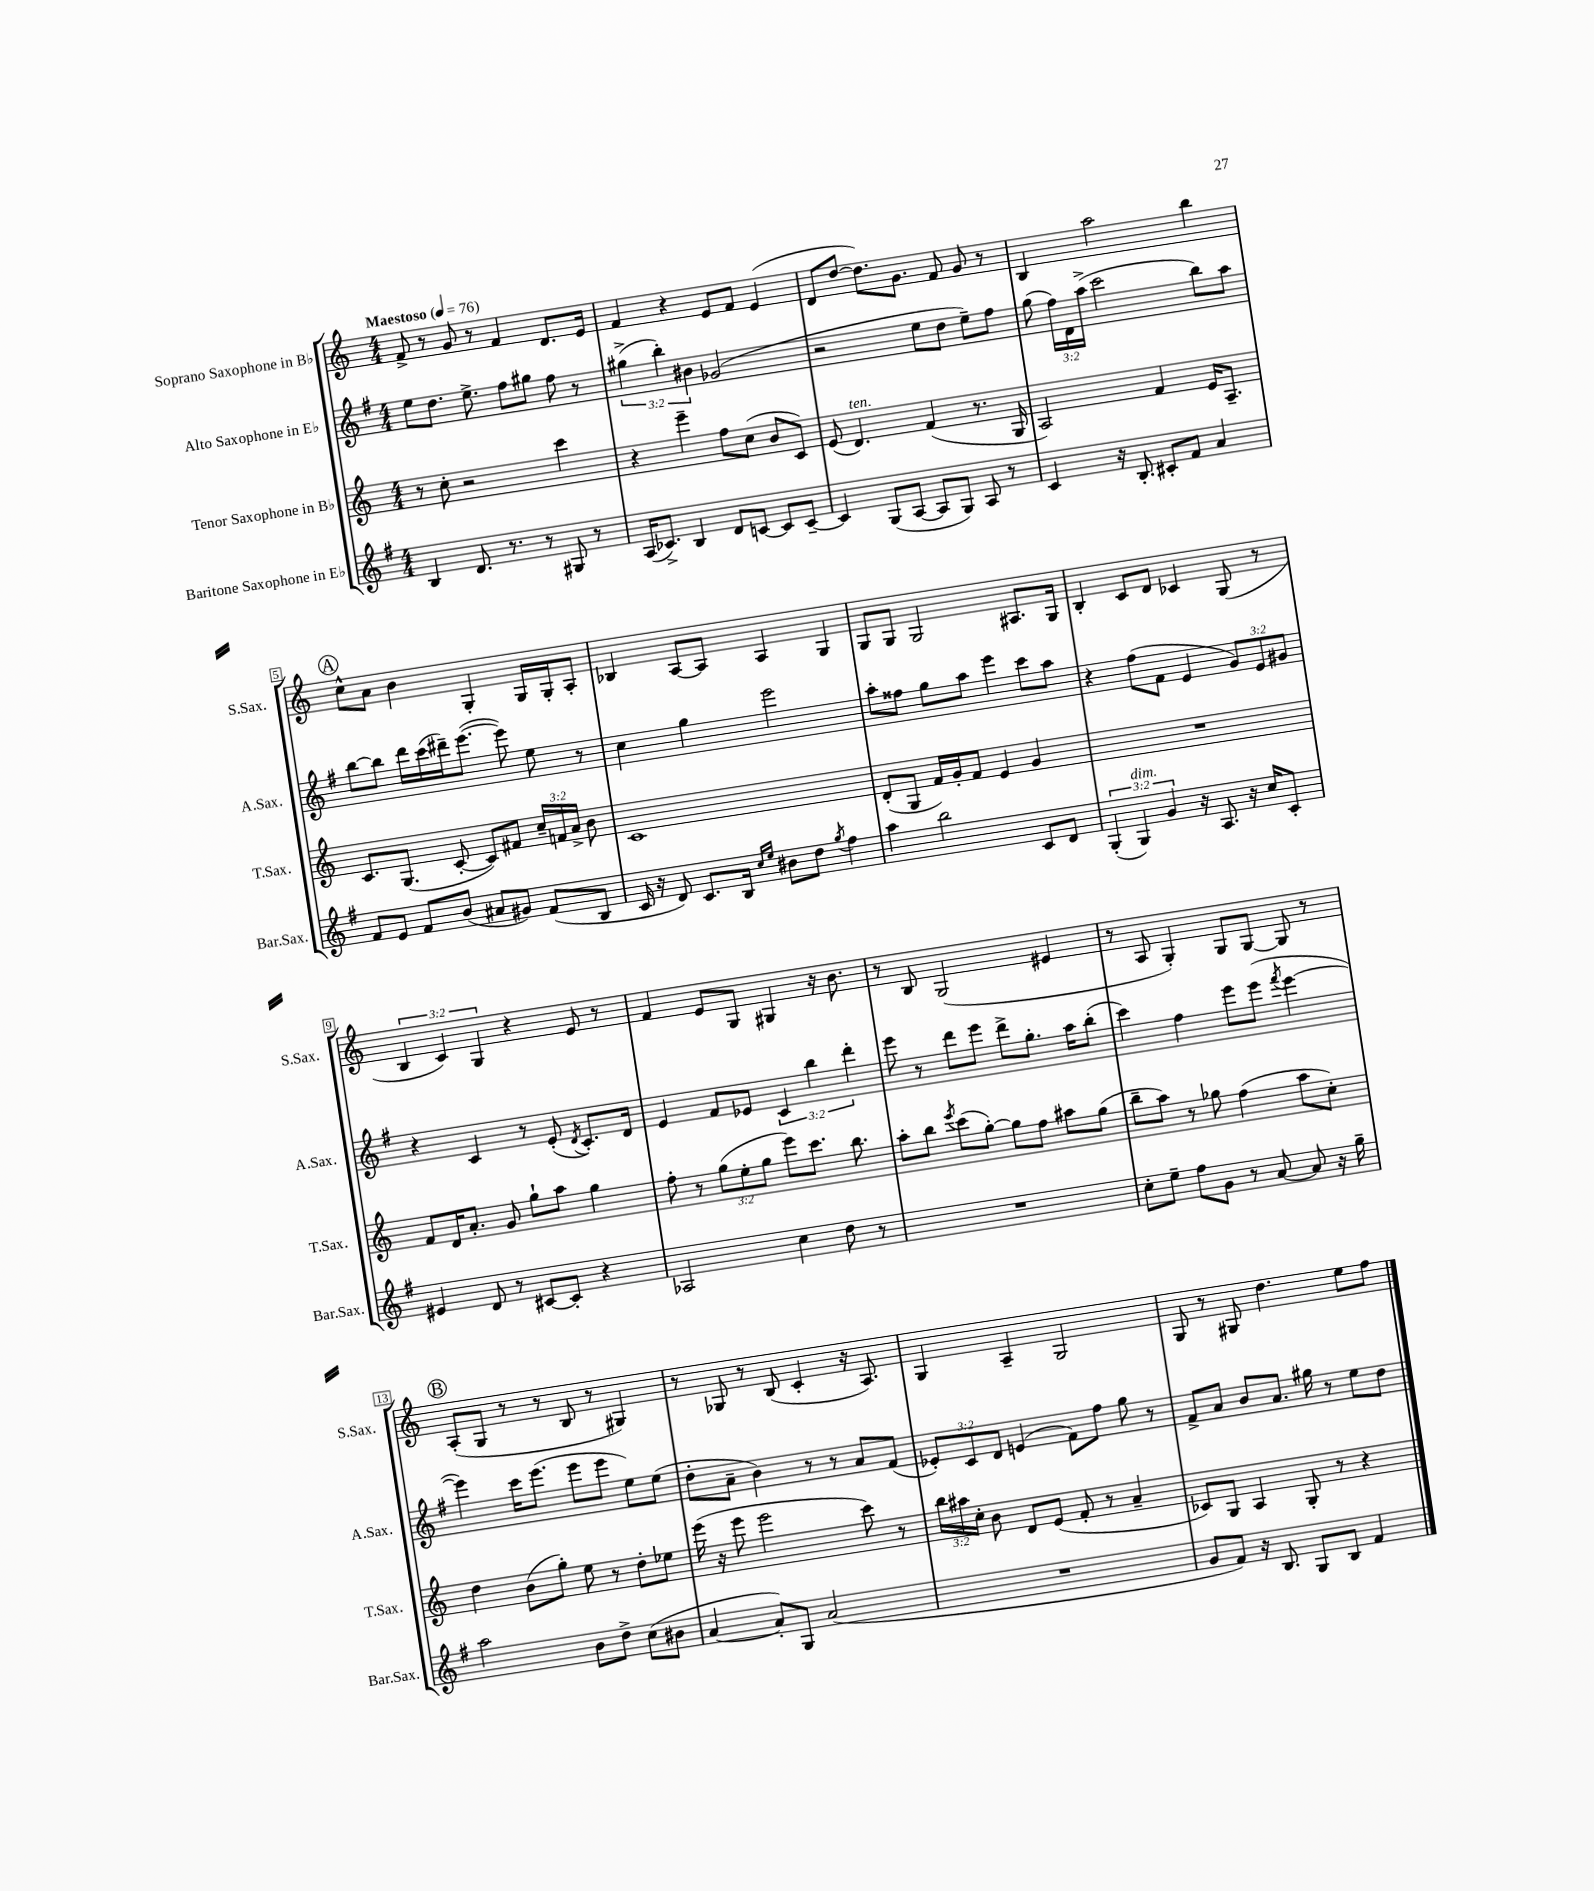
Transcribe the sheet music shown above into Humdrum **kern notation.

**kern	**kern	**kern	**kern
*part4	*part3	*part2	*part1
*staff4	*staff3	*staff2	*staff1
*I"Baritone Saxophone in E♭	*I"Tenor Saxophone in B♭	*I"Alto Saxophone in E♭	*I"Soprano Saxophone in B♭
*I'Bar.Sax.	*I'T.Sax.	*I'A.Sax.	*I'S.Sax.
*clefG2	*clefG2	*clefG2	*clefG2
*k[f#]	*k[]	*k[f#]	*k[]
*M4/4	*M4/4	*M4/4	*M4/4
*MM76	*MM76	*MM76	*MM76
=1	=1	=1	=1
!	!	!	!LO:TX:a:B:t=Maestoso
4B/	8r	8ee\L	8f^/
.	8cc'\	8.dd\J	8r
8.d/	2r	.	8g/
.	.	8.ee^\	.
.	.	.	8r
8.r	.	.	.
.	.	8ff#\L	4f/
8r	.	8gg#X\J	.
8G#X/	4ccc\	8ff#\	8.d/L
8r	.	8r	.
.	.	.	16e/Jk
=2	=2	=2	=2
(16A/KL	4r	(6gg#X^\	4f/
8.c-X^/J)	.	.	.
.	.	6bb'\)	.
4B/	4eee~\	.	4r
.	.	6b#X\	.
8d/L	8ff\L	(2g-X/	8e/L
[8cn/J	(8cc\J	.	8f/J
8c/L]	8b/L	.	(4e/
[8c~/J	8c/J)	.	.
=3	=3	=3	=3
4c/]	(8e/	2r	8d/L
!	!LO:TX:a:i:t=ten.	!	!
.	4.d/)	.	[8dd/J
(8G/L	.	.	8.dd\L])
[8A/J	.	.	.
.	.	.	8.g\J
8A/L]	(4f/	8ee\L	.
8G/J)	.	8dd\J	8f/
8A/	8.r	8ee~\L)	8g/
8r	.	8ff#\J	8r
.	16G/	.	.
=4	=4	=4	=4
4c/	2A/)	(8gg\	4B/
.	.	24ff#\LL)	.
.	.	24d\	.
.	.	(24aa^\JJ	.
16r	.	2ccc\	2aa\
8.B'/	.	.	.
8c#X'/L	4f/	.	.
8f#/J	.	.	.
4a/	16e/KL	8bb\L)	4bb\
.	8.A~/J	.	.
.	.	8aa\J	.
!!LO:LB:g=z
!!LO:REH:place=s1:t=A
=5	=5	=5	=5
8f#/L	8.c/L	[8bb\L	8cc^^\L
8e/J	.	8bb\J]	8a\J
.	(8.G/J	.	.
8f#/L	.	16ddd\LL	4b\
.	.	(16ccc\	.
(8b/J	[8c'/	16ddd#X~\J)	.
.	.	([8.eee\J	.
8a#X/L	8c/L])	.	4G'/
8g#X/J)	8f#X/J	8eee\])	.
(8f#/L	24cc~/LL	8ee\	16G/LL
.	24fn/	.	.
.	.	.	16G'/J
.	24a^/JJ	.	.
8B/J	8b\	8r	8A'/J
=6	=6	=6	=6
16c/	1c	4cc\	4B-X/
16r	.	.	.
8d/)	.	.	.
8.c/L	.	4gg\	[8A/L
.	.	.	8A/J]
16B/Jk	.	.	.
16qqcc/LL	.	.	.
16qqee/JJ	.	.	.
8b#X\L	.	2eee\	4A/
8dd\J	.	.	.
8qgg/	.	.	.
4ff#\	.	.	4G/
=7	=7	=7	=7
4aa\	(8d'/L	8aa'\L	8G/L
.	8G/J	8ff##X\J	8G/J
2bb\	16f/LL)	8gg\L	2G/
.	16g'/J	.	.
.	8f/J	8aa\J	.
.	4e/	4eee\	.
8c/L	4g/	8ccc\L	8.A#X/L
8d/J	.	8aa\J	.
.	.	.	16G/Jk
=8	=8	=8	=8
(6G'/	1r	4r	4B'/
!LO:TX:a:i:t=dim.	!	!	!
6G/)	.	.	.
.	.	(8ff#\L	8c/L
6g/	.	.	.
.	.	8f#\J	8d/J
16r	.	4e/	4c-X/
8.A/	.	.	.
16r	.	12g/L)	(8G/
16cc/KL	.	.	.
.	.	12e/	.
8c'/J	.	.	8r
.	.	12g#X/J	.
!!LO:LB:g=z
=9	=9	=9	=9
4e#X/	8f/L	4r	6B/
.	16d/K	.	.
.	.	.	6c/)
.	8.a'/J	.	.
8d/	.	4c/	.
.	.	.	6G/
8r	8g/	.	.
[8c#X/L	8gg`\L	8r	4r
8c#'/J]	8aa\J	(8e'/	.
.	.	8qd/	.
4r	4gg\	8.c'/L)	8e/
.	.	.	8r
.	.	16d/Jk	.
=10	=10	=10	=10
2A-X/	8ff'\	4e/	4f/
.	8r	.	.
.	(12gg\L	8f#/L	8e/L
.	12ee'\	.	.
.	.	8e-X/J	8G/J
.	12gg\J	.	.
4cc\	8eee\L)	6c/	4G#X/
.	8.ccc\J	.	.
.	.	6bb\	.
8dd\	.	.	16r
.	8.bb\	.	8.b\
.	.	6ddd'\	.
8r	.	.	.
=11	=11	=11	=11
1r	8aa'\L	8eee\	8r
.	8bb\J	8r	8B/
.	8qeee/	.	.
.	(8ccc\L	8ddd\L	(2G/
.	[8gg'\J)	8eee\J	.
.	8gg\L]	8ddd^\L	.
.	8ff\J	8.gg'\J	.
.	8aa#X\L	.	4e#X/
.	.	16aa\KL	.
.	(8gg\J	(8bb'\J	.
=12	=12	=12	=12
8cc'\L	8bb~\L	4ccc\)	8r
8ee~\J	8aa\J)	.	8A/
8ff#\L	8r	4ff#\	4G'/)
8g\J	8gg-X\	.	.
8r	(4ff\	8eee\L	8G/L
[8a/	.	(8eee\J	[8G/J
.	.	8qfff#/	.
8a/]	8aa\L	[4eee\	8G/]
16r	8cc'\J)	.	8r
16gg~\	.	.	.
!!LO:LB:g=z
!!LO:REH:place=s1:t=B
=13	=13	=13	=13
2aa\	4dd\	4eee\])	(8A'/L
.	.	.	8G/J
.	(8b\L	16ccc\KL	8r
.	.	(8.eee\J	.
.	8gg'\J)	.	8r
8b\L	8ee\	8eee\L	8B/
8dd^\J	8r	8eee\J	8r
(8cc\L	8dd'\L	8ee\L)	4G#X/)
8b#X\J	8ee-X\J	(8ee\J	.
=14	=14	=14	=14
[4a/	(16eee\	8dd'\L	8r
.	16r	.	.
.	8eee\	8a~\J	8G-X/
8a'/L])	2eee\	4b\)	8r
8G/J	.	.	(8B/
(2a/	.	8r	4c'/
.	.	8r	.
.	8ccc\)	8a/L	16r
.	.	.	8.A/)
.	8r	(8f#/J	.
=15	=15	=15	=15
1r	24bb\LL	12e-X'/L)	4G/
.	24aa#X\	.	.
.	24cc'\JJ	12c/	.
.	8b\	.	.
.	.	12d/J	.
.	8d/L	(4en/	4A~/
.	(8e/J	.	.
.	8f'/	8f#\L)	2G/
.	8r	8ff#\J	.
.	4a~/	8gg\	.
.	.	8r	.
=16	=16	=16	=16
8g/L	8c-X/L)	8f#^/L	8G/
8f#/J)	8G/J	8a/J	8r
16r	4A/	8b/L	8G#X/
8.B/	.	.	.
.	.	8.a/J	4.dd\
8G/L	8G'/	.	.
.	.	16gg#X\	.
8B/J	8r	8r	.
4f#/	4r	8ee\L	8ee\L
.	.	8dd\J	8ff\J
==	==	==	==
*-	*-	*-	*-
